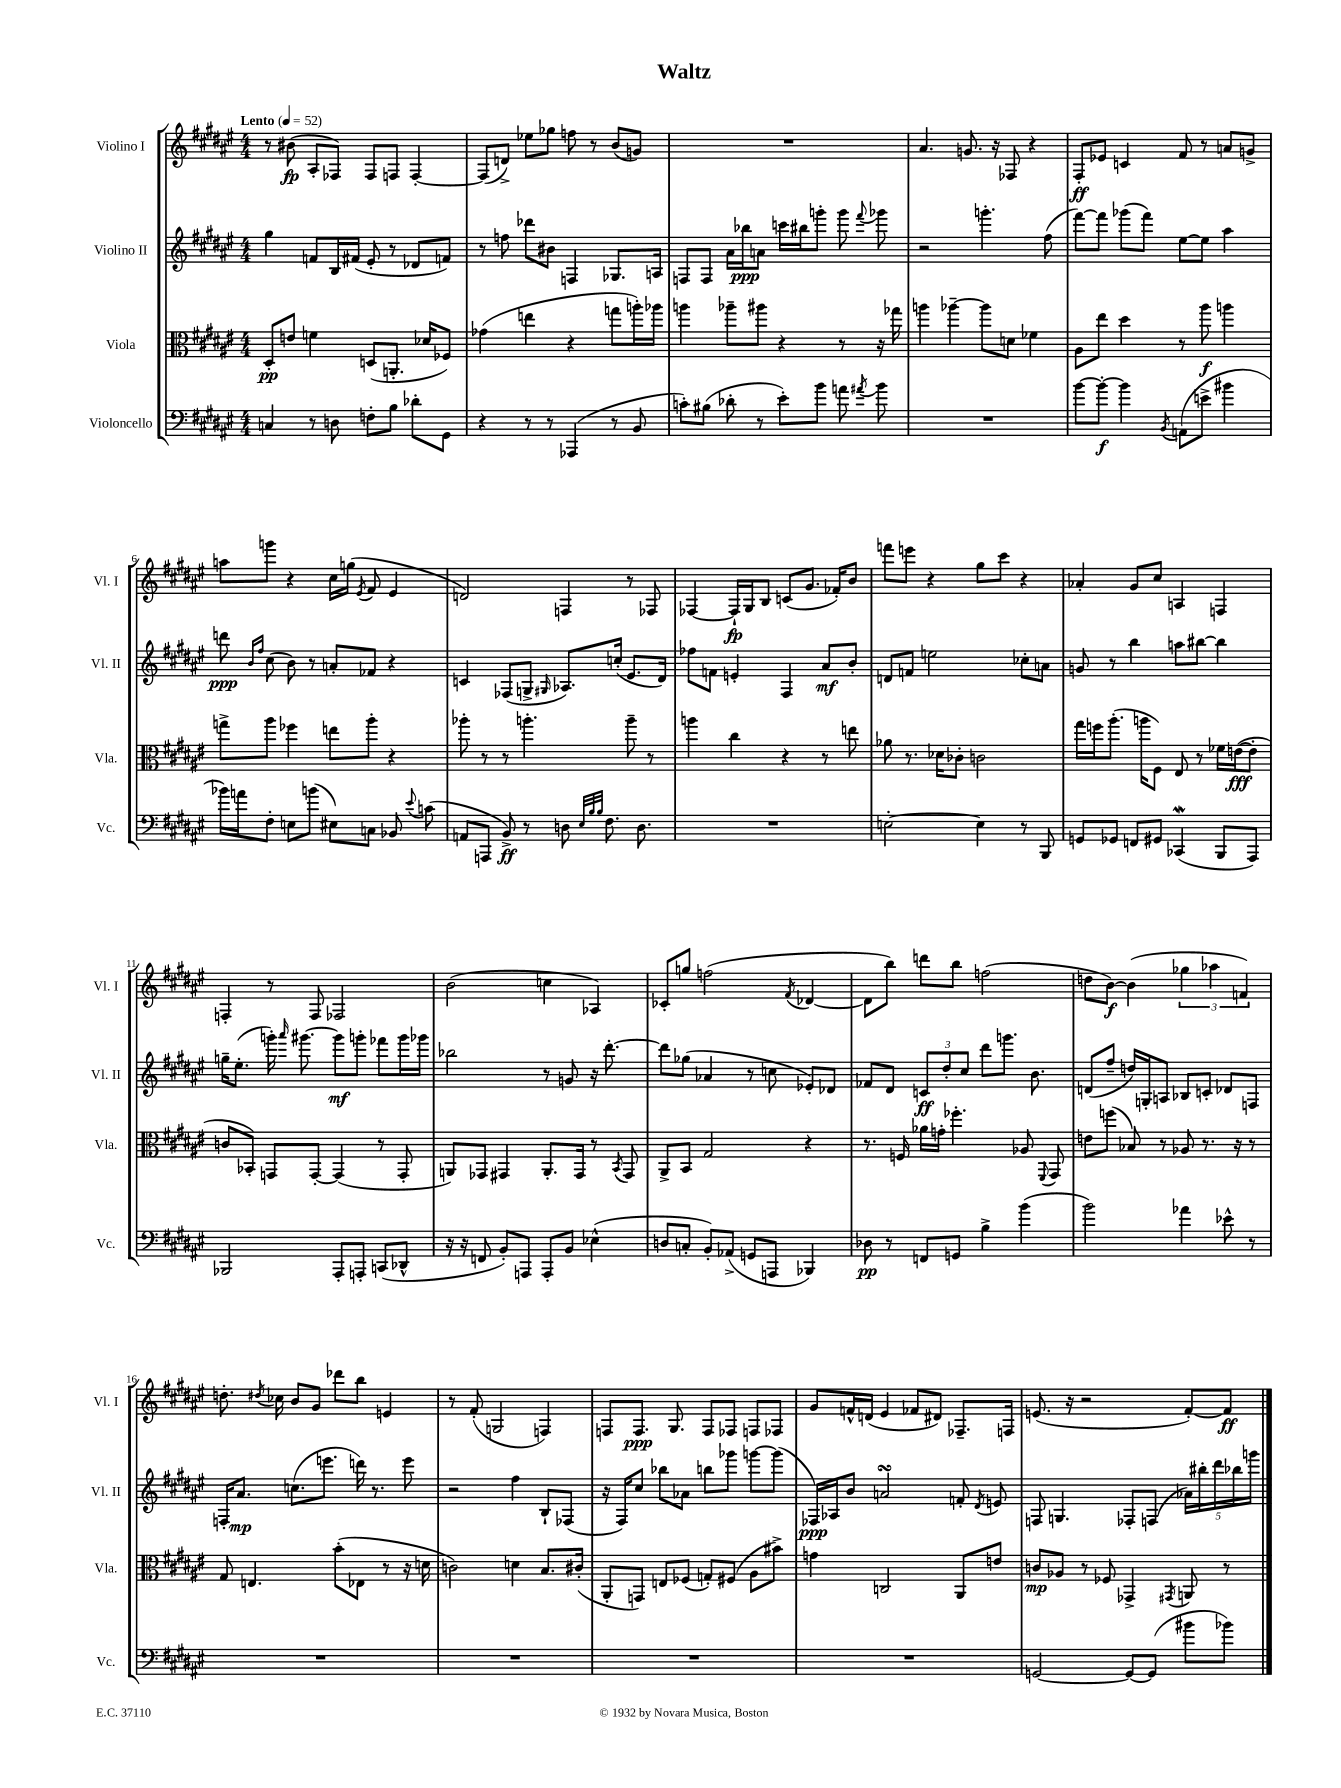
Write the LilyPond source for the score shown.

\header { title = "Waltz" }
<<
\new StaffGroup <<
\new Staff = "s0" \with { instrumentName = "Violino I" shortInstrumentName = "Vl. I" } {
    \clef treble \key fis \major \numericTimeSignature \time 4/4 \tempo "Lento" 4 = 52
    \autoBeamOff r8 bis'8\fp( ais8[-. fes8]) fes8[ f8] f4~-. |
    f8[( d'8]->) ees''8[ ges''8] f''8 r8 b'8[( g'8]) |
    R1 |
    ais'4. g'8. r16 fes8 r4 |
    fis8[-.\ff ees'8] c'4 fis'8 r8 a'8[ g'8]-> |
    a''8[ g'''8] r4 cis''16[ g''16]( \acciaccatura { eis'8 } fis'8 eis'4 |
    d'2) f4 r8 fes8 |
    fes4~ fes16[-!\fp gis16 b8] c'8[( gis'8.] fes'16[-.) b'8] |
    f'''8[ e'''8] r4 gis''8[ cis'''8] r4 |
    aes'4-. gis'8[ cis''8] a4 f4 |
    f4-. r8 f8 fes2 |
    b'2( c''4 aes4) |
    ces'8[-. g''8] f''2( \acciaccatura { fis'8 } des'4~ |
    des'8[ b''8]) d'''8[ b''8] f''2( |
    d''8[ b'8]~\f) b'4( \tuplet 3/2 { ges''4 aes''4 f'4) } |
    d''8.-. \acciaccatura { dis''8 } ces''16 b'8[ gis'8] des'''8[ b''8] e'4 |
    r8 fis'8-.( g2 f4) |
    f8[ f8.]\ppp gis8. f8[ fes8] f8[ fes8] |
    gis'8[ f'16-^ d'16]( eis'4 fes'8[ dis'8]) fes8.[-- f16] |
    e'8.( r16 r2 fis'8[~-.) fis'8]\ff \bar "|." |
}
\new Staff = "s1" \with { instrumentName = "Violino II" shortInstrumentName = "Vl. II" } {
    \clef treble \key fis \major \numericTimeSignature \time 4/4
    \autoBeamOff gis''4 f'8[ b16 fis'16]( eis'8-. r8 des'8[ f'8]) |
    r8 f''8 des'''8[ bis'8] f4 ges8.[ a16] |
    f8[ f8] ais'16[ bes''16\ppp a'8] c'''16[ bis''16 g'''8]-. g'''8 \appoggiatura { fis'''8 } ges'''8 |
    r2 g'''4.-. fis''8( |
    fis'''8[~) fis'''8] ges'''8[( fis'''8]) eis''8[~ eis''8] ais''4 |
    d'''8\ppp \grace { b'16[ fis''16] } cis''8( b'8) r8 a'8[-. fes'8] r4 |
    c'4 fes8[( g8]-> \grace { gis16 } aes8.[) c''16]-.( eis'8.[ dis'16]) |
    fes''8[ f'8] e'4-. fis4 ais'8[\mf b'8]-. |
    d'8[ f'8] e''2 ces''8[-. a'8] |
    g'8 r8 b''4 a''8[ bis''8]~ bis''4 |
    g''16[-- eis''8.]-.( g'''16-.) \grace { ais'''16 } gis'''8.~ gis'''8[\mf g'''8]-. fes'''8[ g'''16 ges'''16] |
    bes''2 r8 g'8 r16 dis'''8.~-. |
    dis'''8[ ges''8]( aes'4 r8 c''8 ees'8[-.) des'8] |
    fes'8[ dis'8] \tuplet 3/2 { c'8[\ff dis''8-. cis''8] } dis'''8[ g'''8.] b'8. |
    d'8[( fis''8]-- d''16[) g16-. a8] bes8[ c'8]-. des'8[ f8] |
    f16[-. ais'8.]\mp c''8.[( e'''8.] d'''16) r8. e'''8 |
    r2 fis''4 b8[-! fes8]( |
    r16 fis16[) cis''8] bes''8[ aes'8] b''8[ ges'''8] g'''8[~ g'''8]( |
    fes16[\ppp) aes16 b'8] a'2\turn f'8-. \acciaccatura { dis'8 } e'8 |
    f8 g4. fes8[-. f8]( \tuplet 5/4 { aes'16[) bis''16-. dis'''16 bes''16 g'''16] } \bar "|." |
}
\new Staff = "s2" \with { instrumentName = "Viola" shortInstrumentName = "Vla." } {
    \clef alto \key fis \major \numericTimeSignature \time 4/4
    \autoBeamOff dis8[-.\pp e'8] f'4 d8[( a,8.]-. des'16[ fes8]) |
    ges'4( e''4 r4 g''8[ a''16-.) aes''16] |
    a''4 aes''8[-- ais''8] r4 r8 r16 ges''16 |
    a''4 aes''4~-- aes''8[ d'8] fes'4 |
    ais8[ eis''8] dis''4 r8 ais''8\f a''4 |
    g''8[-> ais''8] fes''4 e''8[ ais''8]-. r4 |
    aes''8-. r8 r8 a''4.-. a''8-- r8 |
    a''4 cis''4 r4 r8 e''8 |
    aes'8 r8. des'16[ ces'8]-. c'2 |
    gis''16[ f''16 ais''8.]-.( a''16[ fis8]) eis8 r8 fes'16[ e'16~\fff( e'8]-. |
    c'8[ bes,8]-.) g,8[ g,8]~-. g,4( r8 g,8-. |
    a,8[) ges,8] gis,4 a,8.[-. gis,16] r8 \acciaccatura { b,8 } gis,8 |
    ais,8[-> b,8] gis2 r4 |
    r8. f16 aes'16[ g'16]-. fes''4.-. aes8 \appoggiatura { fis,8 } gis,8 |
    e'8[ f''8]( bes8) r8 aes8 r8. r16 r8 |
    gis8 e4. b'8[-.( ees8] r8 r16 d'16 |
    c'2) d'4 b8.[ cis'16]-.( |
    ais,8[-. g,8]) e8[ fes8]( g8[-.) fis8]( ais8[ bis'8]->) |
    g'4 c2 ais,8[ e'8] |
    c'8[\mp aes8] r8 fes8 ges,4-> \acciaccatura { gis,8 } a,8 r8 \bar "|." |
}
\new Staff = "s3" \with { instrumentName = "Violoncello" shortInstrumentName = "Vc." } {
    \clef bass \key fis \major \numericTimeSignature \time 4/4
    \autoBeamOff c4 r8 d8 f8[-. b8] des'8[-. gis,8] |
    r4 r8 r8 aes,,4( r8 b,8 |
    c'8[-.) bis8]( des'8-. r8 eis'8[-.) b'8] a'8 \acciaccatura { ais'8 } b'8 |
    R1 |
    b'8[~ b'8]~-.\f b'4 \acciaccatura { b,8 } a,8[( e'8]-> bis'4 |
    bes'16[) a'16 fis8]-. e8[ b'8]( eis8[) c8] bes,8 \appoggiatura { eis'8 } c'8( |
    a,8[ a,,8] b,8->\ff) r8 d8 \grace { eis32[ b32 b32] } fis8. d8. |
    R1 |
    e2~-. e4 r8 b,,8 |
    g,8[ ges,8] f,8[ gis,8] ces,4\mordent( b,,8[ ais,,8]) |
    bes,,2 ais,,8[-. a,,8]-. c,8[( des,8]-^ |
    r16 r16 f,8 b,8[-.) a,,8] a,,8[-. b,8] ees4-^( |
    d8[ c8]-. b,8[-.) aes,8]->( g,8[ a,,8] bes,,4) |
    des8\pp r8 f,8[ g,8] b4-> b'4( |
    b'2) aes'4 ees'8-^ r8 |
    R1 |
    R1 |
    R1 |
    R1 |
    g,2~ g,8[~ g,8]( bis'8[ bes'8]) \bar "|." |
}
>>
>>
